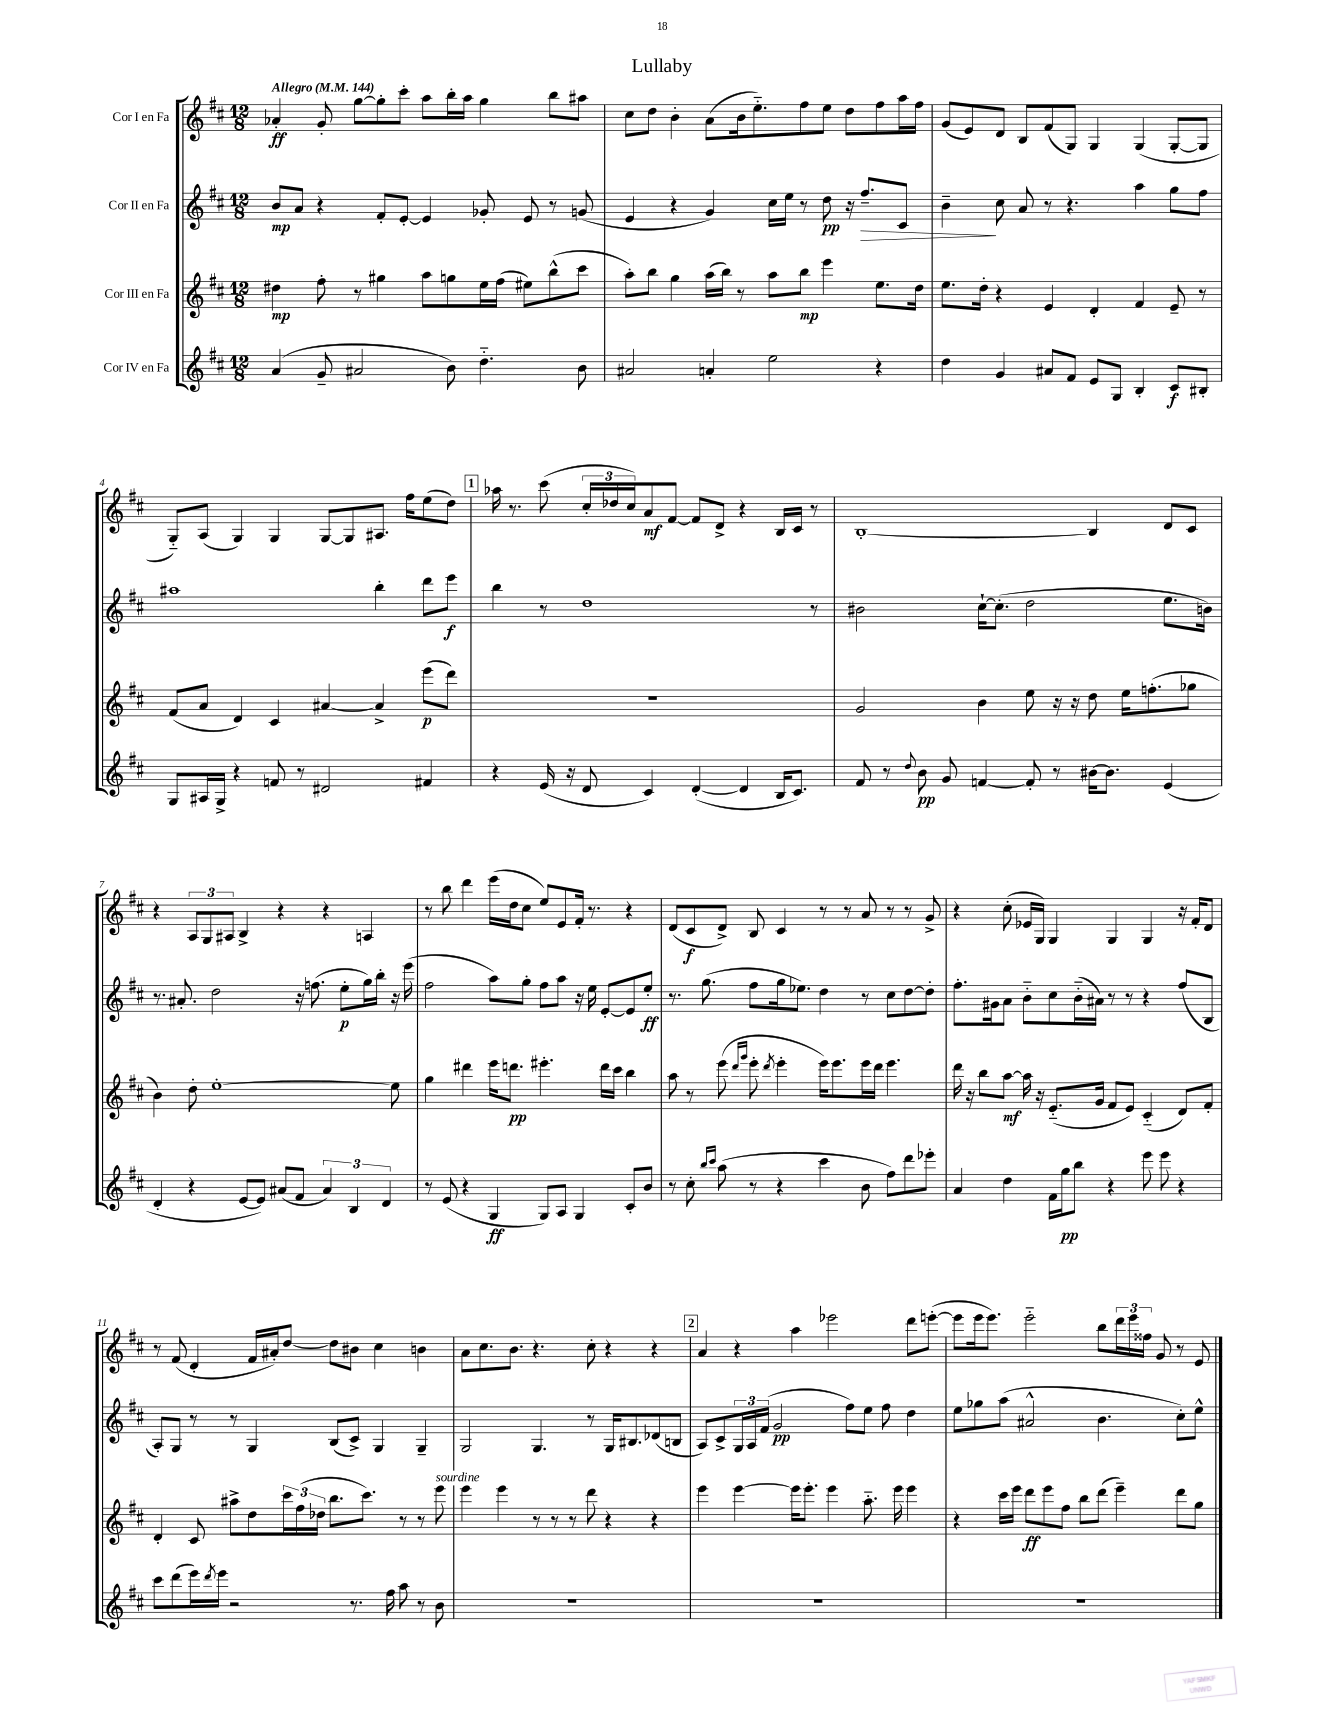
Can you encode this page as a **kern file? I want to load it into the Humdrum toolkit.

**kern	**kern	**kern	**kern
*staff4	*staff3	*staff2	*staff1
*clefG2	*clefG2	*clefG2	*clefG2
*k[f#c#]	*k[f#c#]	*k[f#c#]	*k[f#c#]
*M12/8	*M12/8	*M12/8	*M12/8
*MM144	*MM144	*MM144	*MM144
(4a/	4dd#\	8b/L	4a-'/
.	.	8a/J	.
8g~/	8ff#'\	4r	8g'/
2a#/	8r	.	[8gg\L
.	4gg#\	8f#'/L	8gg'\]
.	.	[8e'/J	8ccc#'\J
.	8aa\L	4e/]	8aa\L
8b\)	8gg\	.	16bb'\L
.	.	.	16aa\JJ
4.dd'~\	16ee\L	8g-'/	4gg\
.	(16ff#\JJ	.	.
.	8ee#\L)	8e/	.
.	(8bb^^\	8r	8bb\L
8b\	8ccc#\J	(8g/	8aa#\J
=	=	=	=
2a#/	8aa'\L)	4e/	8cc#\L
.	8bb\J	.	8dd\J
.	4gg\	4r	4b'\
4a'/	(16aa\LL	4g/)	(8a\L
.	16bb\JJ)	.	.
.	8r	.	16b\k
.	.	.	8.ee'~\)
2ee\	8aa\L	16cc#\LL	.
.	.	16ee\JJ	.
.	8bb\J	8r	8ff#\
.	4eee\	8dd\	8ee\J
.	.	16r	8dd\L
.	.	8.ff#~/L	.
4r	8.ee\L	.	8ff#\
.	.	8c#/J	16aa\L
.	16dd\Jk	.	16ff#\JJ
=	=	=	=
4dd\	8.ee\L	4b~\	(8g/L
.	.	.	8e/)
.	16dd'\Jk	.	.
4g/	4r	8cc#\	8d/J
.	.	8a/	8B/L
8a#/L	4e/	8r	(8f#/
8f#/J	.	4.r	8G/J)
8e/L	4d'/	.	4G/
8G/J	.	.	.
4B'/	4f#/	4aa\	(4G/
8c#/L	8e~/	8gg\L	[8G'/L
8B#'/J	8r	8ff#\J	8G/]J
=	=	=	=
8G/L	(8f#/L	1aa#	8G'~/L)
16A#/L	8a/J	.	(8A/J
16G^/JJ	.	.	.
4r	4d/)	.	4G/)
8f/	4c#/	.	4G/
8r	.	.	.
2d#/	[4a#/	.	[8G/L
.	.	.	8G/]
.	4a#^/]	4bb'\	8.A#/J
.	.	.	16ff#\LK
4f#/	(8eee\L	8ddd\L	(8ee\
.	8ddd\J)	8eee\J	8dd\J)
=	=	=	=
4r	1.r	4bb\	16aa-\
.	.	.	8.r
(16e/	.	8r	(8ccc#\
16r	.	.	.
8d/	.	1dd	24cc#'/LL
.	.	.	24dd-/
.	.	.	24cc#/J)
4c#/)	.	.	8a/
.	.	.	[8f#/J
([4d'/	.	.	8f#/]L
.	.	.	8d^/J
4d/]	.	.	4r
16B/LK	.	.	16B/LL
8.c#/J)	.	.	16c#/JJ
.	.	8r	8r
=	=	=	=
8f#/	2g/	2b#\	[1B'
8r	.	.	.
8qqdd/	.	.	.
8b\	.	.	.
8g/	.	.	.
[4f/	4b\	[16cc#`\LK	.
.	.	(8.cc#'\]J	.
8f'/]	8ee\	2dd\	.
8r	16r	.	.
.	16r	.	.
[16b#\LK	8dd\	.	4B/]
8.b#\]J	.	.	.
.	16ee\LK	.	.
.	(8.ff'\	.	.
(4e/	.	8.ee\L	8d/L
.	8gg-\J	.	8c#/J
.	.	16b\Jk)	.
=	=	=	=
4d'/	4b\)	8.r	4r
.	.	8.a#'/	.
4r	8dd'\	.	12A/L
.	.	.	12G/
.	[1ee'	2dd\	.
.	.	.	12A#/J
[8e/L	.	.	4B^/
8e/]J)	.	.	.
(8a#/L	.	.	4r
8f#/J	.	16r	.
.	.	(8.ff\	.
6a#/)	.	.	4r
.	.	8ee'\L	.
6B/	.	.	.
.	.	16gg\L)	4A/
.	.	16bb'\JJ	.
6d/	.	.	.
.	8ee\]	16r	.
.	.	(16eee\	.
=	=	=	=
8r	4gg\	2ff#\	8r
(8e/	.	.	8bb\
4r	4ddd#\	.	4ddd\
4G/	16eee\LK	8aa\L)	(16eee\LL
.	8.ddd\J	.	16dd\J
.	.	8gg'\J	8cc#\J
8G/L)	4.eee#'\	8ff#\L	8ee/L)
8A/J	.	8aa\J	8e/
4G/	.	16r	16f#'/Jk
.	.	16ee\	8.r
.	16ddd\LL	[8e'/L	.
.	16ccc#\JJ	.	.
8c#'/L	4bb\	8e/]	4r
8b/J	.	8ee'/J	.
=	=	=	=
8r	8aa\	8.r	(8d/L
8cc#'\	8r	.	8c#/
.	.	(8.gg\	.
16qqbb/LL	.	.	.
16qqccc#/JJ	.	.	.
(8aa\	(8eee\	.	8d^/J)
.	16qqddd/LL	.	.
.	16qqggg/JJ	.	.
8r	8eee'\	8ff#\L	8B/
.	8qddd/	.	.
4r	4eee'\	16gg\k	4c#/
.	.	8.ee-\J)	.
4ccc#\	16eee\LK)	4dd\	8r
.	8.eee\	.	.
.	.	.	8r
8b\	16eee\L	8r	8a/
.	16ddd\JJ	.	.
8ff#\L)	4.eee\	8cc#\L	8r
8ddd\	.	[8dd\	8r
8eee-'\J	.	8dd'\]J	8g^/
=	=	=	=
4a/	16ddd\	8.ff#'\L	4r
.	16r	.	.
.	8bb\L	.	.
.	.	16g#\k	.
4dd\	[8aa\J	8a\J	(8cc#'\
.	16aa\]	8b'~\L	16e-/LL
.	16r	.	16G/JJ)
16f#\LL	(8.e'~/L	8cc#\	4G/
16gg\J	.	.	.
8bb\J	.	(16b'~\L	.
.	16g/Jk	16a#\JJ)	.
4r	8f#/L	8r	4G/
.	8e/J)	8r	.
8eee\	(4c#'~/	4r	4G/
8eee\	.	.	.
4r	8d/L)	(8ff#/L	16r
.	.	.	16f#'/LK
.	8f#'/J	8B/J	8d/J
=	=	=	=
8ccc#\L	4d'/	8A'/L)	8r
(8ddd\	.	8G/J	(8f#/
16eee\L)	8c#/	8r	4d'/
8qddd/	.	.	.
16eee\JJ	.	.	.
2r	8aa#^\L	8r	.
.	8dd\	4G/	16f#/LL
.	.	.	16a#'/J)
.	24ccc#\L	.	[8dd/J
.	(24ff#\	.	.
.	24dd-\JJ	.	.
.	8.bb\L	(8B/L	8dd\]L
8.r	.	8c#^/J)	8b#\J
.	8.ccc#\J)	.	.
.	.	4G/	4cc#\
16ff#\	.	.	.
8aa\	8r	.	.
8r	8r	4G~/	4b\
8b\	8eee\	.	.
=	=	=	=
1.r	4eee\	2G/	8a\L
.	.	.	8.cc#\
.	4eee\	.	.
.	.	.	8.b\J
.	8r	4.G/	4.r
.	8r	.	.
.	8r	.	.
.	8ddd\	8r	8cc#'\
.	4r	16G/LK	4r
.	.	8.B#/	.
.	4r	(8d-/	4r
.	.	8B/J	.
=	=	=	=
1.r	4eee\	8A/L)	4a/
.	.	8c#^/	.
.	[4eee\	24G/L	4r
.	.	24A/	.
.	.	(24f#/JJ	.
.	.	2g/	.
.	16eee\]LK	.	4aa\
.	8.eee'\J	.	.
.	4eee\	.	2eee-\
.	.	8ff#\L)	.
.	8.aa'~\	8ee\J	.
.	.	8ff#\	.
.	16eee\	.	.
.	4eee\	4dd\	8ddd\L
.	.	.	([8eee'\J
=	=	=	=
1.r	4r	8ee\L	8eee\]L
.	.	8gg-\	16eee\k
.	.	.	8.eee\J)
.	16ccc#\LL	(8aa\J	.
.	16eee\JJ	.	.
.	8ddd\L	2a#^^/	2eee'~\
.	8eee\	.	.
.	8ff#\J	.	.
.	8bb\L	.	.
.	(8ddd\J	4.b\	8bb\L
.	4eee~\)	.	24ddd\L
.	.	.	24eee\
.	.	.	24ff##\JJ
.	.	.	8g/
.	8ddd\L	8cc#'\L)	8r
.	8gg\J	8ee^^\J	8e/
==	==	==	==
*-	*-	*-	*-
